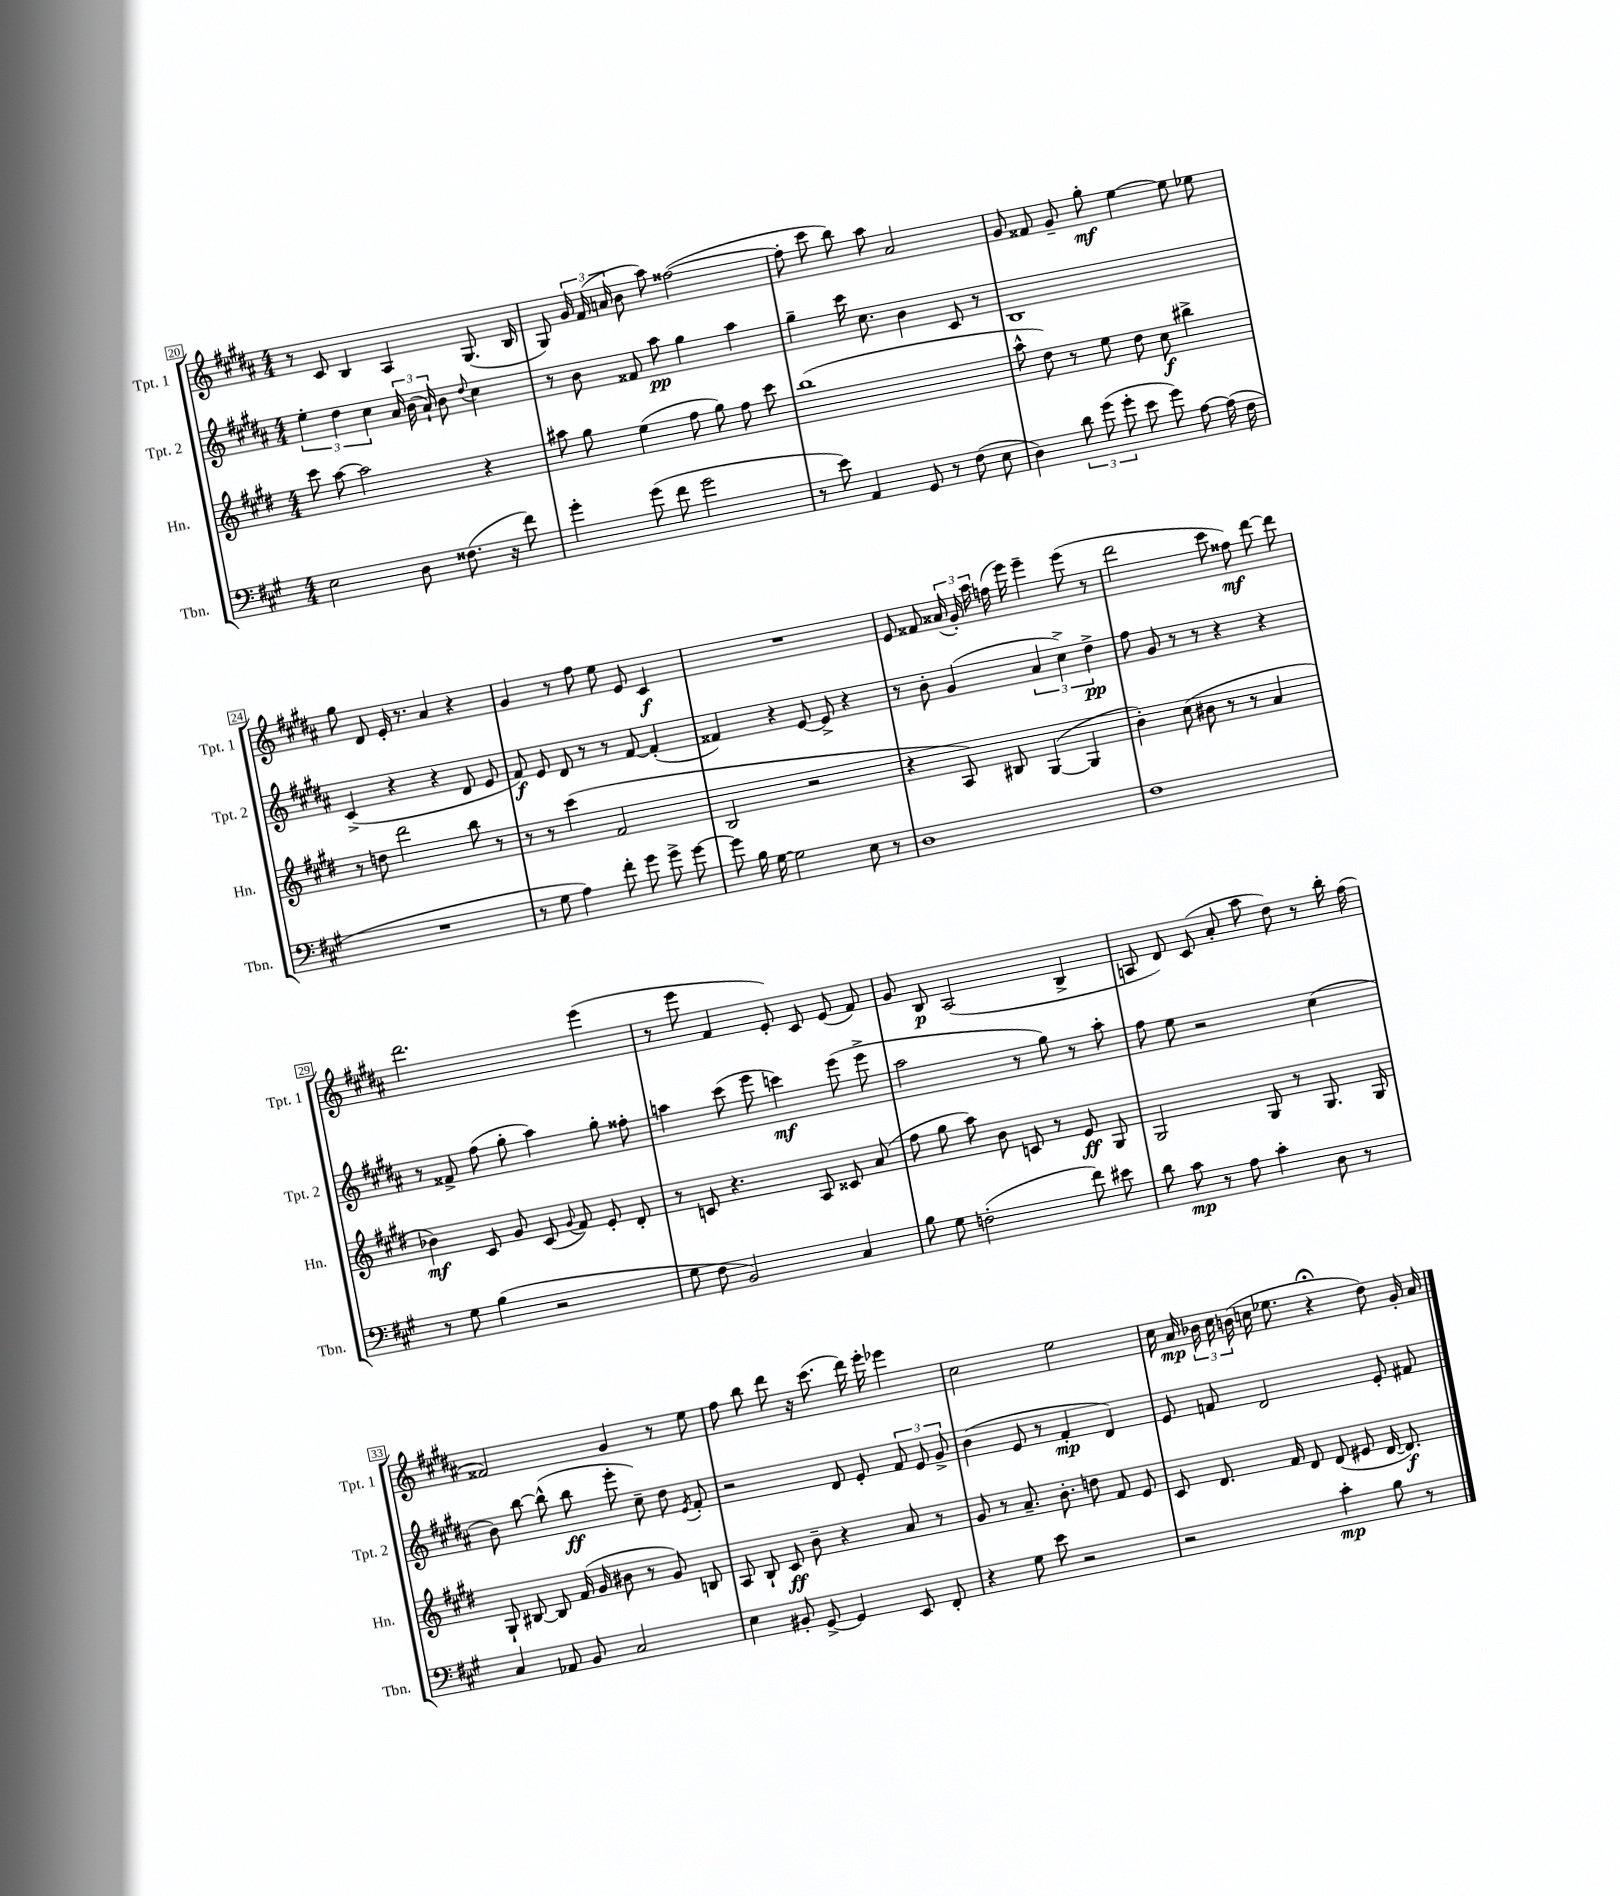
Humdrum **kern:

**kern	**dynam	**kern	**dynam	**kern	**dynam	**kern	**dynam
*part4	*part4	*part3	*part3	*part2	*part2	*part1	*part1
*staff4	*staff4	*staff3	*staff3	*staff2	*staff2	*staff1	*staff1
*I"Tbn.	*	*I"Hn.	*	*I"Tpt. 2	*	*I"Tpt. 1	*
*I'Tbn.	*	*I'Hn.	*	*I'Tpt. 2	*	*I'Tpt. 1	*
*clefF4	*	*clefG2	*	*clefG2	*	*clefG2	*
*k[f#c#g#]	*	*k[f#c#g#d#]	*	*k[f#c#g#d#a#]	*	*k[f#c#g#d#a#]	*
*M4/4	*	*M4/4	*	*M4/4	*	*M4/4	*
=20	=20	=20	=20	=20	=20	=20	=20
2E\	.	8ccc#\	.	6ee'\	.	8r	.
.	.	[8aa\	.	.	.	8c#/	.
.	.	.	.	6dd#\	.	.	.
.	.	2aa\]	.	.	.	4B/	.
.	.	.	.	6cc#\	.	.	.
8D\	.	.	.	24a#/	.	4A#/	.
.	.	.	.	(24b\	.	.	.
.	.	.	.	24a#`/)	.	.	.
(8.F##X\	.	.	.	8b\	.	.	.
.	.	.	.	8qqdd#/	.	.	.
.	.	4r	.	4cc#\	.	(8.G#/	.
16r	.	.	.	.	.	.	.
8f#\)	.	.	.	.	.	.	.
.	.	.	.	.	.	16B/	.
=21	=21	=21	=21	=21	=21	=21	=21
4g#'\	.	8aa#X\	.	8r	.	8G#/)	.
.	.	8gg#\	.	8b\	.	24g#/	.
.	.	.	.	.	.	(24f#/	.
.	.	.	.	.	.	24an/	.
(8g#\	.	(4ee\	.	8f##X/	.	8b\	.
8f#\	.	.	.	8aa#\	pp	8aa#\)	.
2g#\	.	8ff#\	.	4gg#\	.	([2ff##X\	.
.	.	8gg#\)	.	.	.	.	.
.	.	8ff#\	.	4aa#\	.	.	.
.	.	8ccc#\	.	.	.	.	.
=22	=22	=22	=22	=22	=22	=22	=22
8r	.	(1bb	.	4gg#~\	.	8ff##'\]	.
8e\)	.	.	.	.	.	8ccc#\	.
4AA/	.	.	.	16ccc#\	.	8bb\)	.
.	.	.	.	8.cc#\	.	.	.
.	.	.	.	.	.	8aa#\	.
8GG#/	.	.	.	4b\	.	2a#/	.
8r	.	.	.	.	.	.	.
(8F#\	.	.	.	8c#/	.	.	.
8E\	.	.	.	8r	.	.	.
=23	=23	=23	=23	=23	=23	=23	=23
4D\)	.	8aa^^\	.	1B	.	8g#/	.
.	.	8dd#\)	.	.	.	8f##X/	.
12d\	.	8r	.	.	.	8g#~/	.
(12g#\	.	.	.	.	.	.	.
.	.	8ee\	.	.	.	8gg#'\	mf
12g#'\	.	.	.	.	.	.	.
8e\	.	8dd#\	.	.	.	[4ee\	.
8g#\)	.	8cc#\	f	.	.	.	.
[8A\	.	4bb#X^\	.	.	.	8ee\]	.
(16A\]	.	.	.	.	.	8ee-X\	.
16F#\	.	.	.	.	.	.	.
!!LO:LB:g=z
=24	=24	=24	=24	=24	=24	=24	=24
1r	.	8r	.	(4c#^/	.	8gg#\	.
.	.	8ddn\	.	.	.	8d#/	.
.	.	2ddd#\	.	4r	.	16e'/	.
.	.	.	.	.	.	8.r	.
.	.	.	.	4r	.	4a#/	.
.	.	8bb\	.	8d#/	.	4r	.
.	.	8r	.	8e/	.	.	.
=25	=25	=25	=25	=25	=25	=25	=25
8r	.	8r	.	8f#/)	f	4g#/	.
8G#\	.	8r	.	8e/	.	.	.
4A\)	.	(4ccc#\	.	8d#/	.	8r	.
.	.	.	.	8r	.	8ff#\	.
8f#'\	.	2f#/	.	8r	.	8ee\	.
8g#\	.	.	.	[8f#/	.	8e/	.
8g#^\	.	.	.	(4f#'/]	.	4c#/	f
[8g#\	.	.	.	.	.	.	.
=26	=26	=26	=26	=26	=26	=26	=26
8g#\]	.	2B/	.	4f##X/)	.	1r	.
16B\	.	.	.	.	.	.	.
[16G#\	.	.	.	.	.	.	.
2G#\]	.	.	.	4r	.	.	.
.	.	2r	.	[8e/	.	.	.
.	.	.	.	8e^/]	.	.	.
8E\	.	.	.	4r	.	.	.
8r	.	.	.	.	.	.	.
=27	=27	=27	=27	=27	=27	=27	=27
1D	.	4r	.	8r	.	8e/	.
.	.	.	.	8b'\	.	8f##X/	.
.	.	8A/)	.	(4g#/	.	(24a##X/	.
.	.	.	.	.	.	24g#'/)	.
.	.	.	.	.	.	24aa#\	.
.	.	8B#X/	.	.	.	(16ffn\	.
.	.	.	.	.	.	16eee\)	.
.	.	([4G#/	.	6a#/	.	4eee~\	.
.	.	.	.	6cc#^\)	.	.	.
.	.	4G#/]	.	.	.	(8eee\	.
.	.	.	.	6dd#^\	pp	.	.
.	.	.	.	.	.	8r	.
=28	=28	=28	=28	=28	=28	=28	=28
1F#	.	4b'\)	.	8ff#\	.	2ddd#\	.
.	.	.	.	8g#/	.	.	.
.	.	(8cc#\	.	8r	.	.	.
.	.	8b#X\	.	8r	.	.	.
.	.	8r	.	4r	.	8ccc#\	.
.	.	8r	.	.	.	8ff##X\)	mf
.	.	4a/	.	4r	.	[8ddd#\	.
.	.	.	.	.	.	8ddd#\]	.
!!LO:LB:g=z
=29	=29	=29	=29	=29	=29	=29	=29
8r	.	4b-X\)	mf	8r	.	2.ddd#\	.
8G#\	.	.	.	8f##X^/	.	.	.
(4B\	.	8c#/	.	(8ff#\	.	.	.
.	.	8g#/	.	8gg#'\	.	.	.
2r	.	(8c#/	.	4aa#\)	.	.	.
.	.	8qqg#/	.	.	.	.	.
.	.	8f#/)	.	.	.	.	.
.	.	8e'/	.	8gg#'\	.	(4eee\	.
.	.	8d#'/	.	8ff##X'\	.	.	.
=30	=30	=30	=30	=30	=30	=30	=30
8G#\	.	8r	.	4aan\	.	8r	.
8F#\	.	8cn/	.	.	.	8eee\	.
2BB/)	.	4.r	.	(8ccc#\	.	4f#/	.
.	.	.	.	8eee\	.	.	.
.	.	.	.	4cccn\)	mf	8e'/)	.
.	.	8A/	.	.	.	8c#/	.
4C#/	.	8c##X/	.	(8eee\	.	(8e/	.
.	.	(8a/	.	8eee^\	.	8f#/)	.
=31	=31	=31	=31	=31	=31	=31	=31
8B\	.	8ff#\	.	2aa#\	.	8g#/	.
8G#\	.	8gg#\	.	.	.	8B/	p
(2Fn'\	.	8aa\)	.	.	.	(2A#/	.
.	.	8b\	.	.	.	.	.
.	.	8cn/	.	8r	.	.	.
.	.	8r	.	8gg#\)	.	.	.
8f#\)	.	8e/	ff	8r	.	4B^/	.
8e#X\	.	8G#/	.	8aa#'\	.	.	.
=32	=32	=32	=32	=32	=32	=32	=32
8d\	.	2G#/	.	8ff#\	.	8An/	.
8c#\	mp	.	.	8ee\	.	8d#/)	.
8r	.	.	.	2r	.	(8c#/	.
8A\	.	.	.	.	.	8a#'/	.
4c#'\	.	8G#/	.	.	.	8aa#\	.
.	.	8r	.	.	.	8dd#\)	.
8D\	.	8.G#/	.	(4cc#\	.	8r	.
8r	.	.	.	.	.	16bb'\	.
.	.	16G#/	.	.	.	(16ff#\	.
!!LO:LB:g=z
=33	=33	=33	=33	=33	=33	=33	=33
4C#/	.	8G#`/	.	8b\)	.	2f##X/)	.
.	.	[8B#X/	.	[8bb\	.	.	.
8AA-X/	.	8B#/]	.	(8bb^^\]	.	.	.
8BB/	.	(16f#/	.	8bb\	ff	.	.
.	.	16g#/	.	.	.	.	.
2C#/	.	8b#X\	.	8eee'\	.	4g#/	.
.	.	8r	.	8cc#~\)	.	.	.
.	.	8g#/)	.	8dd#\	.	8r	.
.	.	.	.	8qe/	.	.	.
.	.	8Bn/	.	8f#'/	.	8ee\	.
=34	=34	=34	=34	=34	=34	=34	=34
4E\	.	8A/	.	2r	.	8ff#\	.
.	.	8B`/	.	.	.	8bb\	.
8BB#X'/	.	8c#/	ff	.	.	8ddd#\	.
[8GG#^/	.	8b~\	.	.	.	16r	.
.	.	.	.	.	.	(8.ccc#\	.
4GG#/]	.	4r	.	8d#/	.	.	.
.	.	.	.	8e'/	.	16ddd#\)	.
.	.	.	.	.	.	16eee'\	.
8EE/	.	8a/	.	12f#/	.	4eee-X\	.
.	.	.	.	12e/	.	.	.
8FF#'/	.	8r	.	.	.	.	.
.	.	.	.	12g#^/	.	.	.
=35	=35	=35	=35	=35	=35	=35	=35
4r	.	8g#/	.	(4b\	.	2cc#\	.
.	.	8r	.	.	.	.	.
8G#\	.	8.a~/	.	8e/	.	.	.
8e\	.	.	.	8r	.	.	.
.	.	8.b'\	.	.	.	.	.
2r	.	.	.	4f#'/	mp	2ee\	.
.	.	8ddn\	.	.	.	.	.
.	.	8f#/	.	4d#/)	.	.	.
.	.	8e/	.	.	.	.	.
=36	=36	=36	=36	=36	=36	=36	=36
2r	.	8c#/	.	8e/	.	16cc#\	.
.	.	.	.	.	.	16a#/	mp
.	.	8.d#/	.	8fn/	.	24b-X\	.
.	.	.	.	.	.	24cc#\	.
.	.	.	.	.	.	(24bn\	.
.	.	.	.	2d#/	.	16ccn\	.
.	.	16f#/	.	.	.	8.ee-X\	.
.	.	8d#/	.	.	.	.	.
4c#'\	mp	(8d#/	.	.	.	4r;<	.
.	.	8e#X/	.	.	.	.	.
8B\	.	[16d#/	.	8e'/	.	8dd#\)	.
.	.	8.d#/])	f	.	.	.	.
8r	.	.	.	8f#X/	.	16g#'/	.
.	.	.	.	.	.	16a#/	.
==	==	==	==	==	==	==	==
*-	*-	*-	*-	*-	*-	*-	*-
